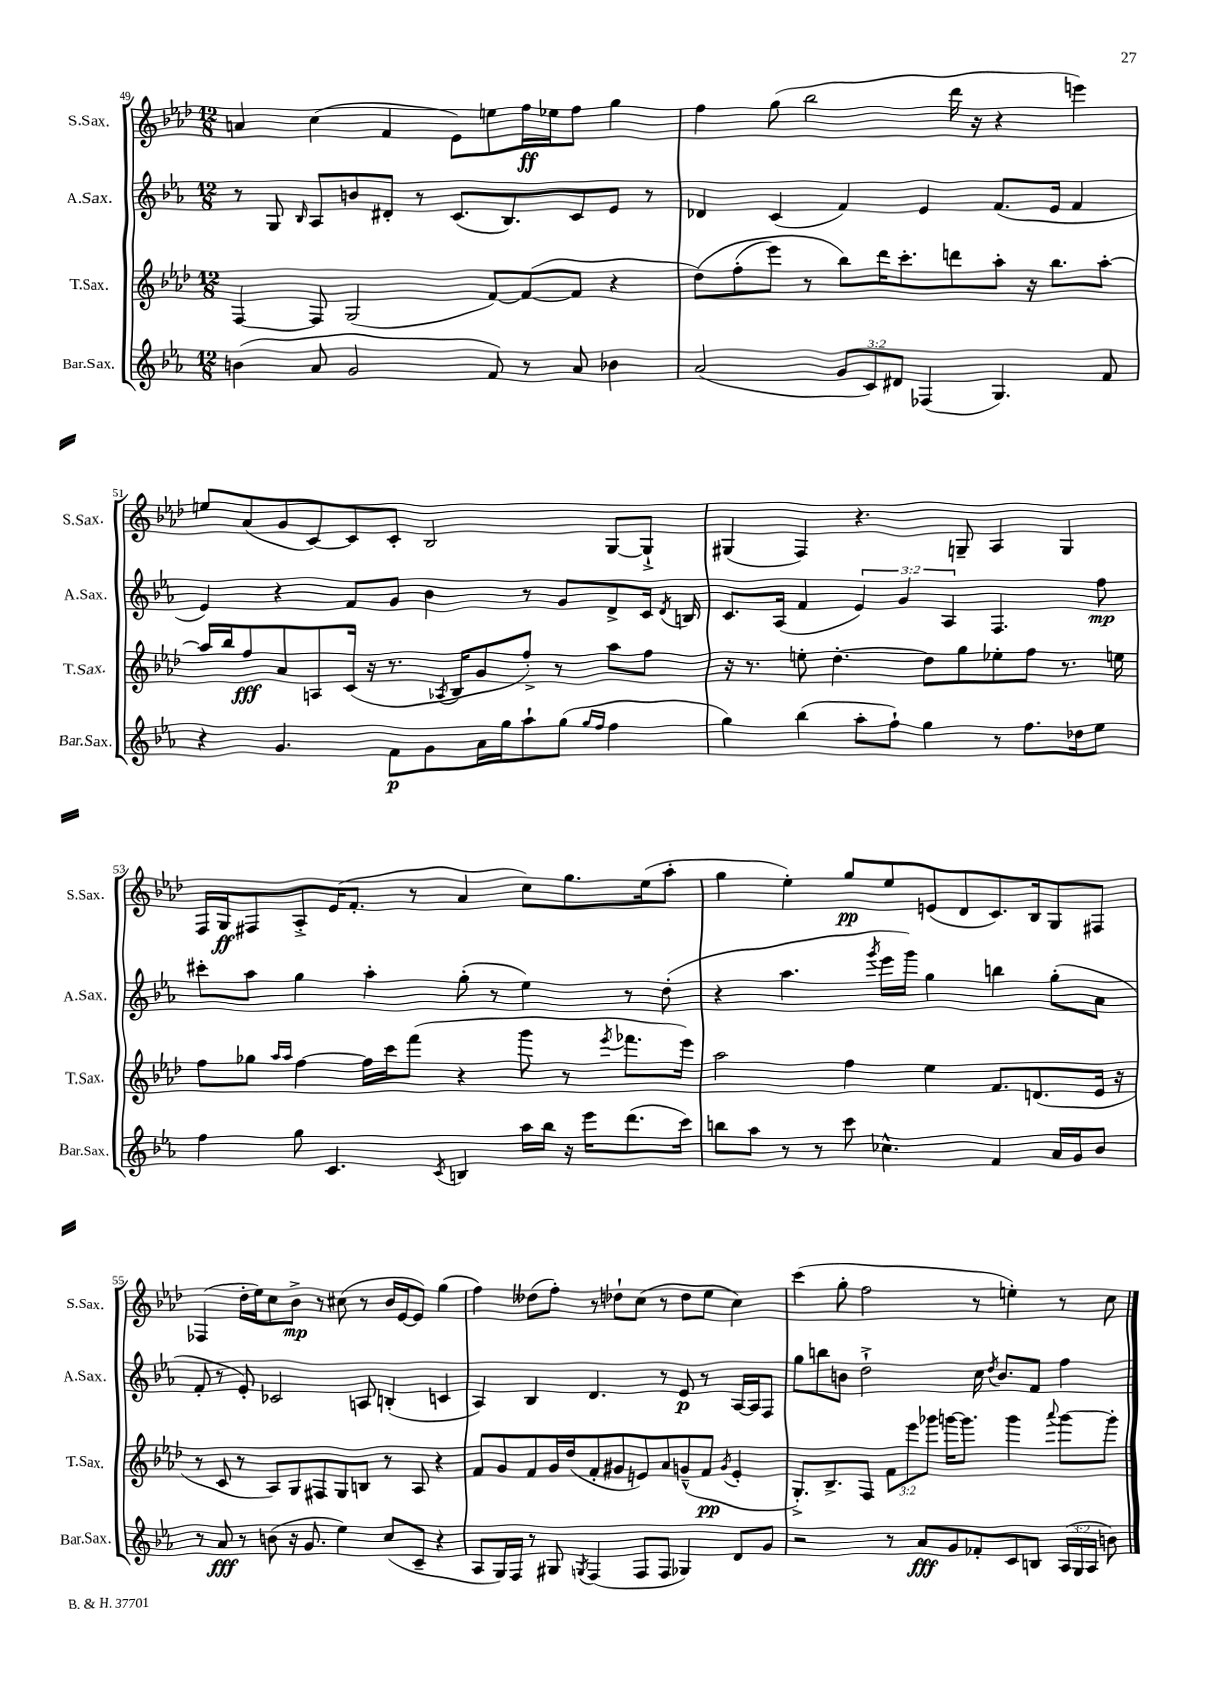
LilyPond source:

<<
\new StaffGroup <<
\new Staff = "s0" \with { instrumentName = "S.Sax." shortInstrumentName = "S.Sax." } {
    \clef treble \key aes \major \numericTimeSignature \time 12/8
    \autoBeamOff a'4 c''4( f'4 ees'8[) e''8 f''16\ff ees''16 f''8] g''4 |
    f''4 g''8( bes''2 des'''16 r16 r4 e'''4) |
    e''8[ aes'8( g'8 c'8~) c'8 c'8]-. bes2 g8[~ g8]-!-> |
    gis4( f4) r4. g8-- aes4 g4 |
    f16[ g16\ff fis8 aes8-.-> ees'16( f'8.]-. r8 aes'4 c''8[) g''8. ees''16( aes''8]-. |
    g''4 ees''4-.) g''8[\pp ees''8 e'8( des'8 c'8.) bes16 g8 fis8] |
    fes4( des''16[-. ees''16) c''8 bes'8]->\mp r8 cis''8( r8 bes'16[ ees'16~ ees'8]) g''4( |
    f''4) deses''8[( f''8]-.) r8 des''8[-! c''8]( r8 des''8[ ees''8] c''4) |
    c'''4( g''8-. f''2 r8 e''4-.) r8 c''8 \bar "|." |
}
\new Staff = "s1" \with { instrumentName = "A.Sax." shortInstrumentName = "A.Sax." } {
    \clef treble \key ees \major \numericTimeSignature \time 12/8 \override Staff.TupletNumber.text = #tuplet-number::calc-fraction-text
    \autoBeamOff r8 g8 \grace { bes16 } aes8[ b'8 dis'8]-. r8 c'8.[( bes8.) c'8 ees'8] r8 |
    des'4 c'4( f'4) ees'4 f'8.[( ees'16] f'4 |
    ees'4) r4 f'8[ g'8] bes'4 r8 g'8[ d'8-> c'16] \acciaccatura { d'8 } b16 |
    c'8.[ aes16]( f'4 \tuplet 3/2 { ees'4) g'4 aes4 } f4. f''8\mp |
    cis'''8[-. aes''8] g''4 aes''4-. g''8-.( r8 ees''4) r8 d''8-.( |
    r4 aes''4. \acciaccatura { g'''8 } ees'''16[ g'''16]) g''4 b''4 g''8[-.( aes'8] |
    f'8-. r8 ees'8-.) ces'2 a8 b4-.( c'4 |
    aes4) bes4 d'4. r8 ees'8\p r8 aes16[~ aes16 f8] |
    g''8[ b''8 b'8] d''2-!-> c''16 \acciaccatura { d''8 } b'8.[ f'8] f''4 \bar "|." |
}
\new Staff = "s2" \with { instrumentName = "T.Sax." shortInstrumentName = "T.Sax." } {
    \clef treble \key aes \major \numericTimeSignature \time 12/8 \override Staff.TupletNumber.text = #tuplet-number::calc-fraction-text
    \autoBeamOff f4~ f8 g2( f'8[~) f'8~( f'8] r4 |
    des''8[)\( f''8-.( ees'''8]) r8 bes''8[\) des'''16 c'''8.-. d'''8 aes''8]-. r16 bes''8.[ aes''8]~-. |
    aes''16[ bes''16 f''8\fff aes'8 a8 c'16]( r16 r8. \acciaccatura { aes8 } bes16[ g'8 f''8]-.->) r8 aes''8[ f''8] |
    r16 r8. e''8-. des''4.~-. des''8[ g''8 ees''8-. f''8] r8. e''16 |
    f''8[ ges''8] \grace { aes''16[ aes''16] } f''4~ f''16[ c'''16 f'''8]( r4 g'''8 r8 \acciaccatura { ees'''8 } fes'''8.[ ees'''16]) |
    aes''2 f''4 ees''4 f'8.[ d'8.( ees'16] r16 |
    r8 c'8 r8 aes8[) g8 fis8 g8 b8] r8 aes8 r4 |
    f'8[ g'8 f'8 g'16 des''16( f'8-. gis'8 e'8) aes'8 g'8---^( f'8]\pp \acciaccatura { g'8 } e'4-. |
    g8.[-.->) bes8.-> f8] \tuplet 3/2 { f'8[ ees'''8 ges'''8] } g'''16[~ g'''8.] g'''4 \appoggiatura { aes'''8 } g'''8[~ g'''8]-. \bar "|." |
}
\new Staff = "s3" \with { instrumentName = "Bar.Sax." shortInstrumentName = "Bar.Sax." } {
    \clef treble \key ees \major \numericTimeSignature \time 12/8 \override Staff.TupletNumber.text = #tuplet-number::calc-fraction-text
    \autoBeamOff b'4( aes'8 g'2 f'8) r8 aes'8 bes'4 |
    aes'2( \tuplet 3/2 { g'8[ c'8) dis'8] } fes4( g4.) f'8 |
    r4 g'4. f'8[\p g'8 aes'16 g''16 aes''8-! g''8]( \grace { g''16[ f''16] } f''4 |
    g''4) bes''4( aes''8[-. f''8]-!) g''4 r8 f''8.[ des''16 ees''8] |
    f''4 g''8 c'4. \acciaccatura { c'8 } b4 aes''16[ bes''16] r16 ees'''16[ d'''8.( c'''16]) |
    b''8[ aes''8] r8 r8 c'''8 ces''4.-^ f'4 aes'16[ g'16 bes'8] |
    r8 aes'8\fff r8 b'8( r16 g'8. ees''4) c''8[( c'8]-- r4 |
    aes8[ g16) f16] r8 gis8 \acciaccatura { g8 } f4( f8[ f8] ges4) d'8[ g'8] |
    r2 r8 aes'8[\fff g'8 fes'8-. c'8 b8] \tuplet 3/2 { aes16[( g16 aes16] } b'8) \bar "|." |
}
>>
>>
\layout { \context { \Score currentBarNumber = #49 } }
